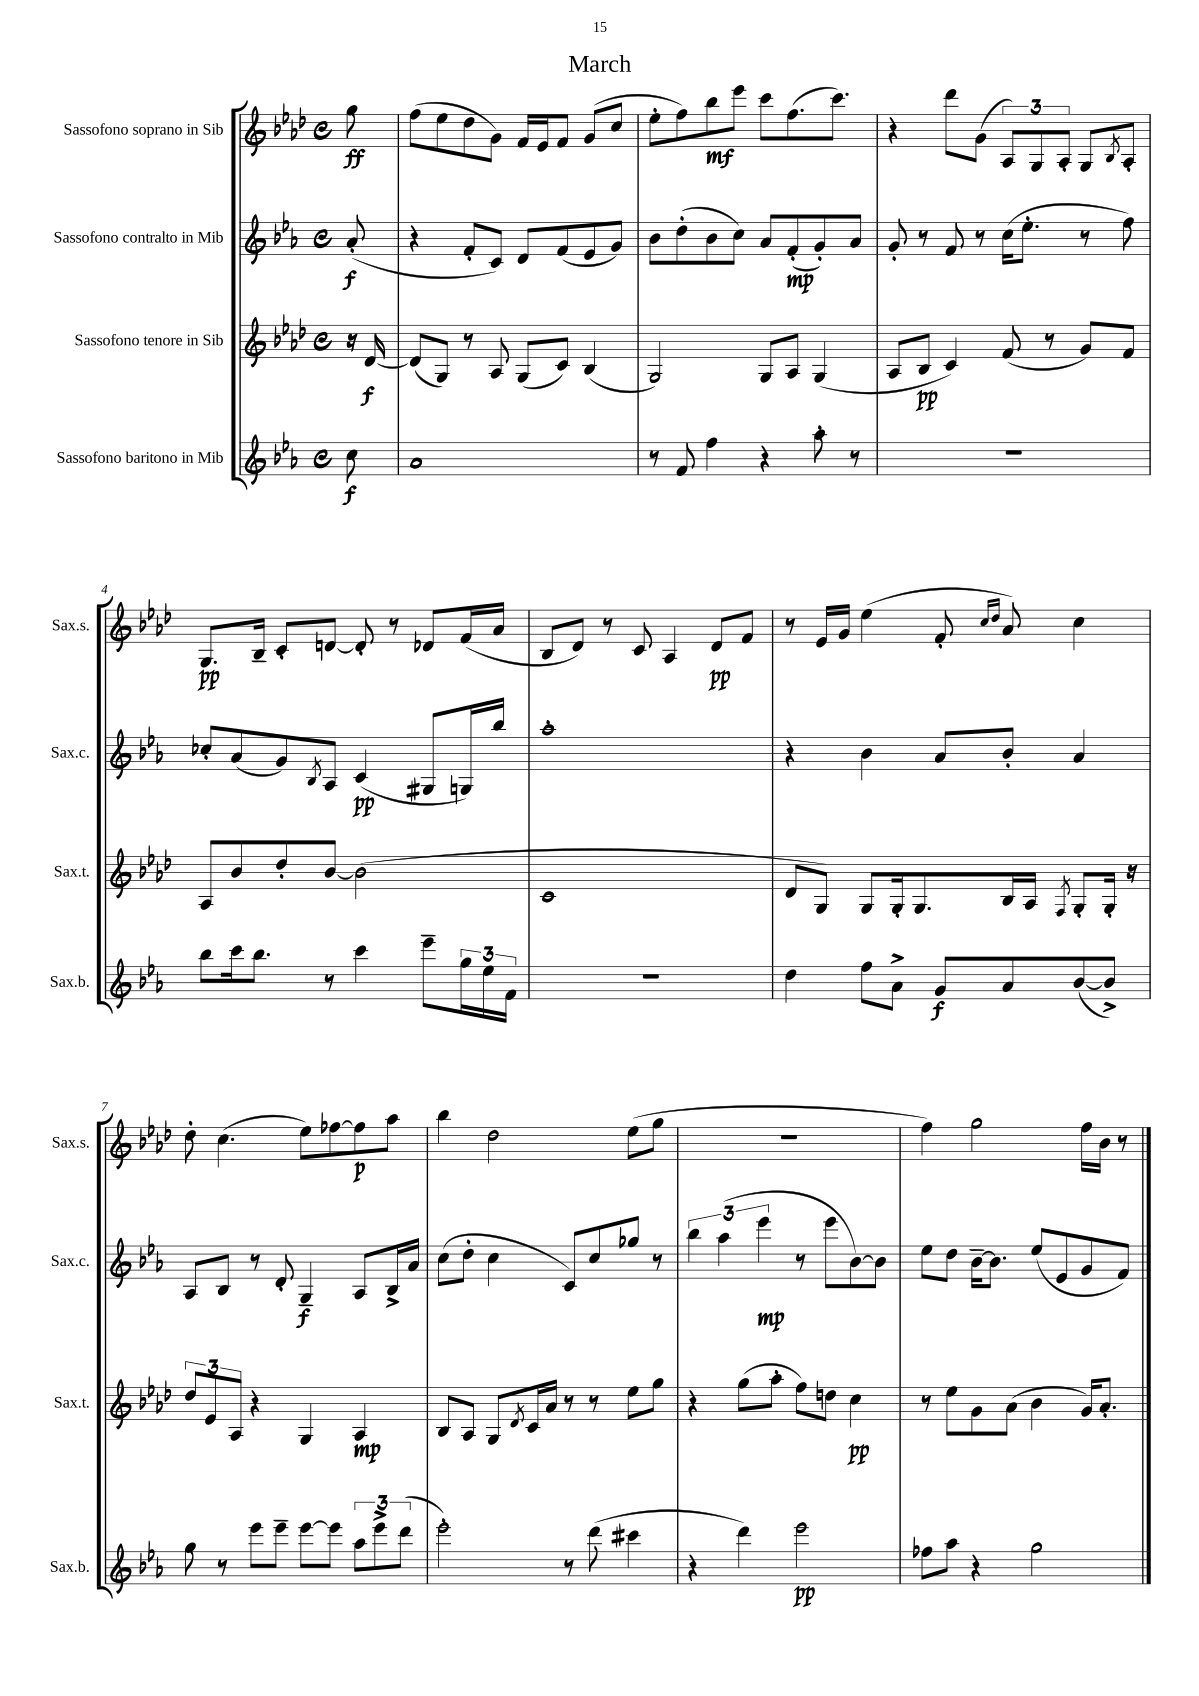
\header { title = "March" }
<<
\new StaffGroup <<
\new Staff = "s0" \with { instrumentName = "Sassofono soprano in Sib" shortInstrumentName = "Sax.s." } {
    \clef treble \key aes \major \defaultTimeSignature \time 4/4 \partial 8
    g''8\ff |
    f''8( ees''8 des''8 g'8) f'16 ees'16 f'8 g'8( c''8 |
    ees''8-. f''8) bes''8\mf ees'''8 c'''8 f''8.( c'''8.) |
    r4 des'''8 g'8( \tuplet 3/2 { aes8) g8 aes8-. } g8 \acciaccatura { bes8 } aes8-. |
    g8.\pp bes16-- c'8-. d'8~ d'8-. r8 des'8 f'16( aes'16 |
    bes8 des'8) r8 c'8 aes4 des'8\pp f'8 |
    r8 ees'16 g'16 ees''4( f'8-. \grace { c''16 des''16 } aes'8) c''4 |
    des''8-. c''4.( ees''8) fes''8~ fes''8\p aes''8 |
    bes''4 des''2 ees''8( g''8 |
    R1 |
    f''4) g''2 f''16 bes'16 r8 \bar "|." |
}
\new Staff = "s1" \with { instrumentName = "Sassofono contralto in Mib" shortInstrumentName = "Sax.c." } {
    \clef treble \key ees \major \defaultTimeSignature \time 4/4 \partial 8
    aes'8-.\f( |
    r4 f'8-. c'8) d'8 f'8( ees'8 g'8) |
    bes'8 d''8-.( bes'8 c''8) aes'8 f'8-.\mp( g'8-.) aes'8 |
    g'8-. r8 f'8 r8 c''16( ees''8.-. r8 f''8) |
    ces''8-. aes'8( g'8) \acciaccatura { bes8 } aes8 c'4\pp( gis8 g16) bes''16 |
    aes''1-. |
    r4 bes'4 aes'8 bes'8-. aes'4 |
    aes8 bes8 r8 d'8-. g4--\f aes8 bes16-> aes'16 |
    c''8( d''8-. c''4 c'8) c''8 ges''8 r8 |
    \tuplet 3/2 { bes''4 aes''4( ees'''4\mp } r8 ees'''8 bes'8~) bes'8 |
    ees''8 d''8 bes'16~-- bes'8. ees''8( ees'8 g'8 f'8) \bar "|." |
}
\new Staff = "s2" \with { instrumentName = "Sassofono tenore in Sib" shortInstrumentName = "Sax.t." } {
    \clef treble \key aes \major \defaultTimeSignature \time 4/4 \partial 8
    r16 des'16~\f |
    des'8( g8) r8 aes8 g8( c'8) bes4( |
    g2) g8 aes8 g4( |
    aes8 bes8\pp c'4) f'8( r8 g'8) f'8 |
    aes8 bes'8 des''8-. bes'8~ bes'2( |
    c'1 |
    des'8 g8) g8 g16-. g8. bes16 aes16 \acciaccatura { f8 } g8-. g16-. r16 |
    \tuplet 3/2 { des''8 ees'8 aes8 } r4 g4 aes4\mp |
    bes8 aes8 g8 \acciaccatura { des'8 } c'16 aes'16 r8 r8 ees''8 g''8 |
    r4 g''8( aes''8-. f''8) d''8 c''4\pp |
    r8 ees''8 g'8 aes'8( bes'4 g'16) aes'8.-. \bar "|." |
}
\new Staff = "s3" \with { instrumentName = "Sassofono baritono in Mib" shortInstrumentName = "Sax.b." } {
    \clef treble \key ees \major \defaultTimeSignature \time 4/4 \partial 8
    c''8\f |
    aes'1 |
    r8 f'8 f''4 r4 aes''8-. r8 |
    R1 |
    bes''8 c'''16 bes''8. r8 c'''4 ees'''8-- \tuplet 3/2 { g''16 ees''16 f'16 } |
    R1 |
    d''4 f''8 aes'8-> g'8\f aes'8 bes'8~( bes'8->) |
    g''8 r8 ees'''8 ees'''8-- ees'''8~ ees'''8 \tuplet 3/2 { aes''8 ees'''8-> d'''8( } |
    ees'''2-.) r8 d'''8( cis'''4 |
    r4 d'''4) ees'''2\pp |
    fes''8 aes''8 r4 g''2 \bar "|." |
}
>>
>>
